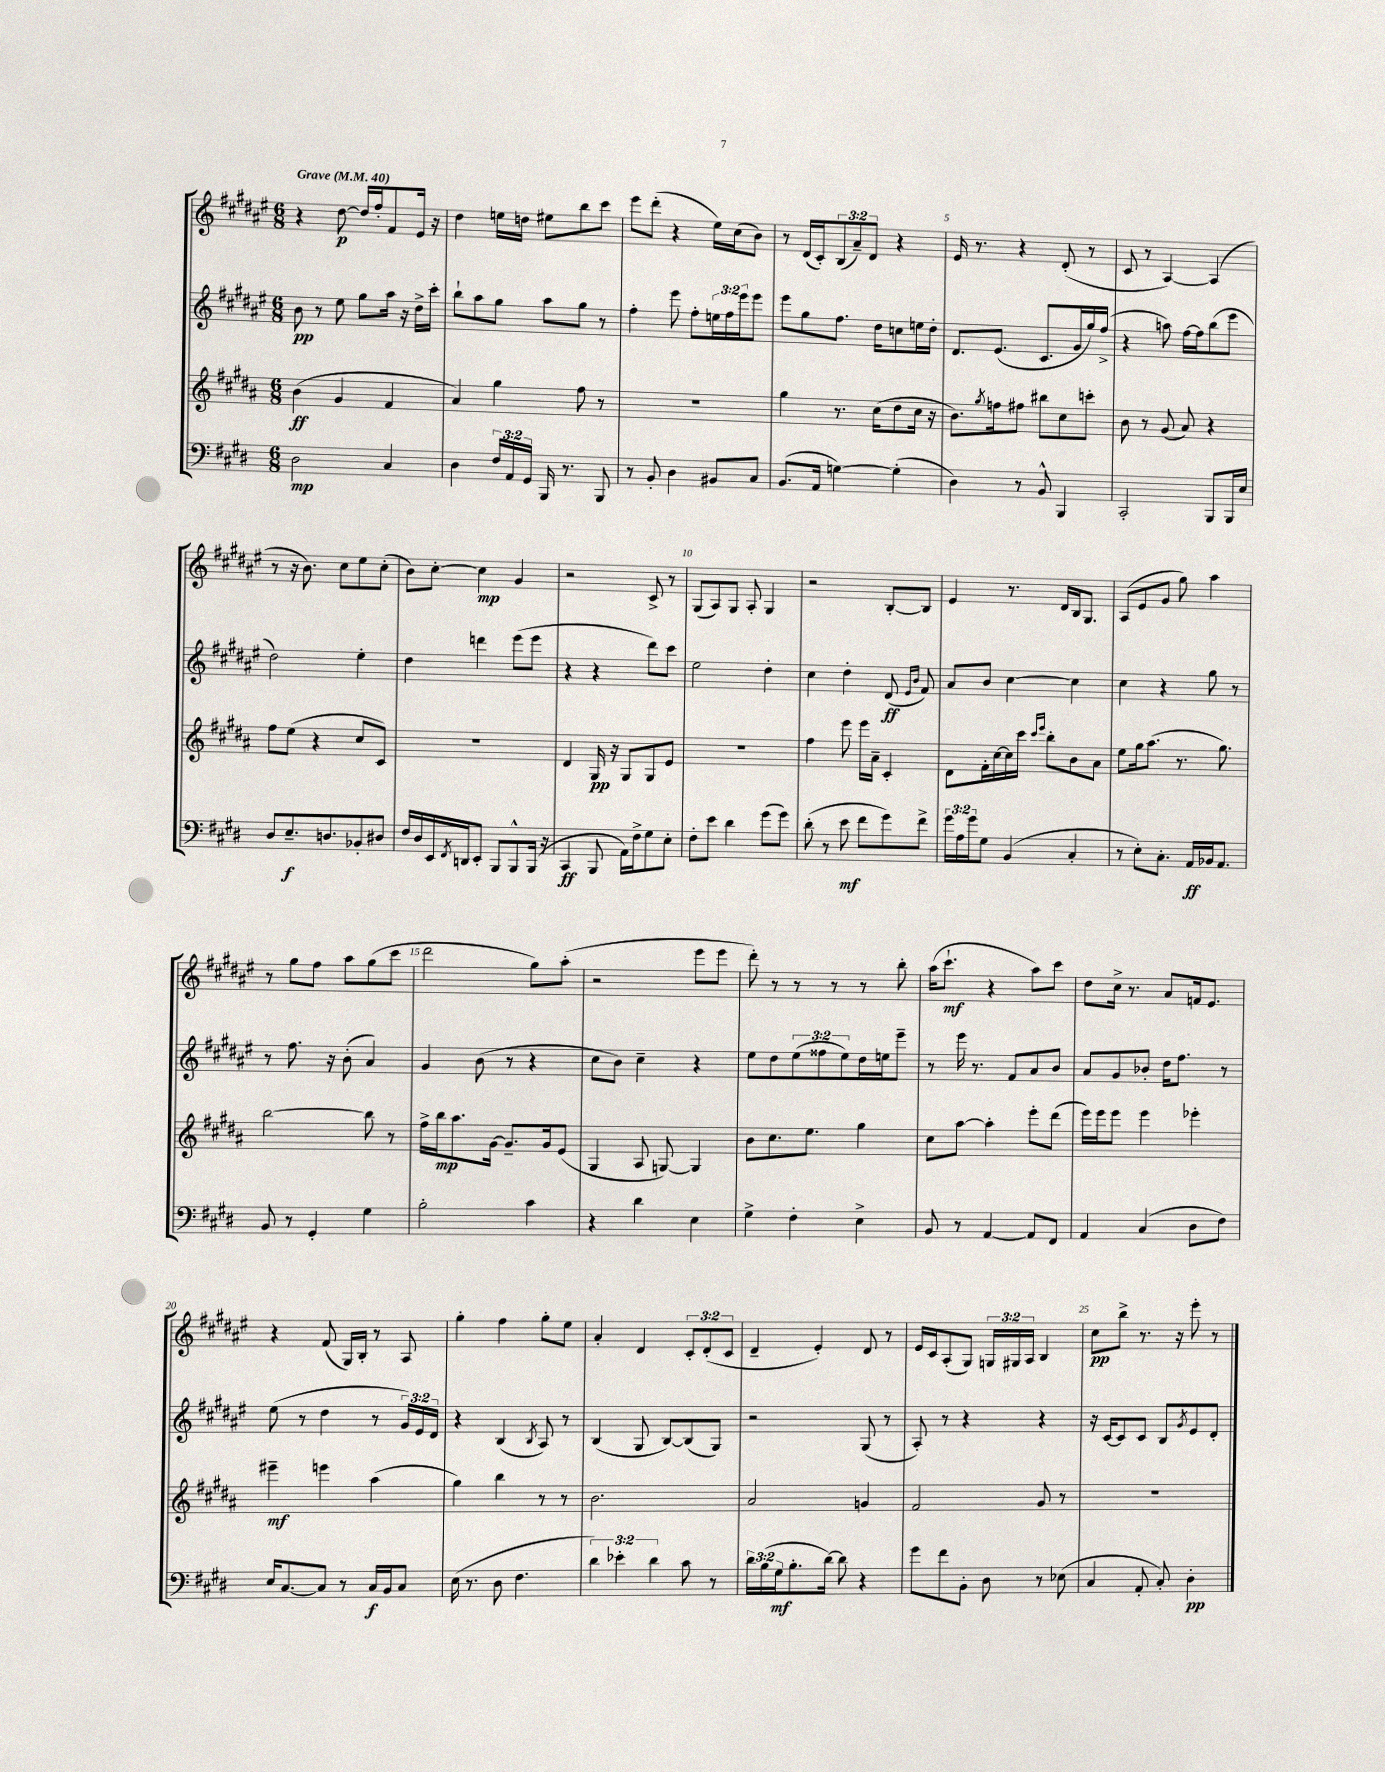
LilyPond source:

<<
\new StaffGroup <<
\new Staff = "s0" {
    \clef treble \key fis \major \numericTimeSignature \time 6/8 \override Staff.TupletNumber.text = #tuplet-number::calc-fraction-text \tempo "Grave" 4 = 40
    r4 dis''8~\p dis''16 fis''16-. fis'8 eis'16 r16 |
    dis''4 e''16 d''16 eis''8 b''8 cis'''8 |
    eis'''8 dis'''8-.( r4 eis''16) cis''16( b'8) |
    r8 dis'16( cis'16-.) \tuplet 3/2 { b8( ais'8--) dis'8 } r4 |
    eis'16 r8. r4 dis'8-.( r8 |
    cis'8 r8 ais4~) ais4( |
    r8 r16 b'8.) cis''8 eis''8 cis''8-.( |
    b'8) cis''8~-. cis''4\mp gis'4 |
    r2 cis'8-> r8 |
    gis8( ais8) gis8 ais8-. gis4 |
    r2 b8~-. b8 |
    eis'4 r8. dis'16 b16 gis8. |
    ais8( eis'8 gis'8 gis''8) ais''4 |
    r8 gis''8 fis''8 ais''8 gis''8( cis'''8 |
    dis'''2 gis''8) ais''8-.( |
    r2 eis'''8 eis'''8 |
    dis'''8-.) r8 r8 r8 r8 b''8-. |
    ais''16( cis'''8.-!\mf r4 ais''8) cis'''8 |
    dis''8 cis''16-> r8. ais'8 f'16 eis'8. |
    r4 fis'8( gis16) b16-. r8 ais8 |
    gis''4-. fis''4 gis''8-. eis''8 |
    ais'4-. dis'4 \tuplet 3/2 { cis'8-. dis'8-.( cis'8 } |
    dis'4-- eis'4-.) dis'8 r8 |
    eis'16 cis'16 ais8-.( gis8) \tuplet 3/2 { g16 gis16 ais16 } b4 |
    cis''8\pp b''8-> r8. r16 eis'''8-. r8 \bar "|." |
}
\new Staff = "s1" {
    \clef treble \key fis \major \numericTimeSignature \time 6/8 \override Staff.TupletNumber.text = #tuplet-number::calc-fraction-text
    b'8\pp r8 eis''8 gis''8 ais''16 r16 dis''16-> cis'''16-. |
    b''8-! ais''8 gis''8 ais''8 gis''8 r8 |
    fis''4-. eis'''8 fis''8-. \tuplet 3/2 { e''16 fis''16 eis'''16 } eis'''8 |
    eis'''8 gis''8 fis''8. dis''16 c''8 e''16 dis''16-. |
    dis'8. eis'8.( cis'8. gis'16 gis''16) fis''16->( |
    r4 a''8) fis''16~ fis''16 b''8( eis'''8 |
    dis''2) eis''4-. |
    dis''4 d'''4 eis'''8( eis'''8 |
    r4 r4 dis'''8) cis'''8 |
    eis''2 dis''4-. |
    cis''4 dis''4-. dis'8\ff( \grace { eis'16 b'16 } fis'8) |
    ais'8 b'8 cis''4~ cis''4 |
    cis''4 r4 gis''8 r8 |
    r8 fis''8. r16 b'8-.( ais'4) |
    gis'4 b'8( r8 r4 |
    cis''8 b'8) cis''4-- r4 |
    eis''8 dis''8 \tuplet 3/2 { eis''8( fisis''8 eis''8) } dis''16 e''16 eis'''8-- |
    r8 eis'''16 r8. fis'8 ais'8 b'8 |
    ais'8 gis'8 bes'8-. dis''16 fis''8. r8 |
    eis''8( r8 dis''4 r8 \tuplet 3/2 { gis'16) eis'16 dis'16 } |
    r4 b4( \acciaccatura { b8 } ais8) r8 |
    b4( gis8 b8~) b8( gis8) |
    r2 gis8( r8 |
    ais8-.) r8 r4 r4 |
    r16 cis'16~ cis'8 cis'8 b8 \acciaccatura { gis'8 } eis'8 dis'8-. \bar "|." |
}
\new Staff = "s2" {
    \clef treble \key b \major \numericTimeSignature \time 6/8
    b'4\ff( gis'4 fis'4 |
    ais'4) gis''4 fis''8 r8 |
    R2. |
    gis''4 r8. cis''16( dis''8 cis''16 r16 |
    b'8.) \acciaccatura { gis''8 } f''16 fis''8 bis''8 cis''8 c'''8-. |
    b'8 r8 gis'8( ais'8) r4 |
    fis''8 e''8( r4 cis''8 cis'8) |
    R2. |
    dis'4 gis16\pp r16 gis8 gis8 e'8 |
    R2. |
    fis''4 e'''8 e'''16 ais'16-- cis'4-. |
    dis'8 fis'16-. cis''16~ cis''16 cis'''16 \grace { cis'''16 e'''16 } b''8-. b'8 ais'8 |
    e''8 gis''16 ais''8.( r8. gis''8.) |
    b''2~ b''8 r8 |
    fis''16-> b''16\mp ais''8. gis'16~ gis'8.-- gis'16 e'8( |
    gis4 ais8 g8~) g4 |
    b'8 cis''8. e''8. gis''4 |
    cis''8 ais''8~ ais''4-. e'''8-. dis'''8( |
    e'''16) e'''16 e'''8 e'''4 ees'''4-. |
    eis'''4--\mf e'''4 ais''4( |
    gis''4) b''4 r8 r8 |
    b'2. |
    ais'2 g'4 |
    fis'2 gis'8 r8 |
    R2. \bar "|." |
}
\new Staff = "s3" {
    \clef bass \key e \major \numericTimeSignature \time 6/8 \override Staff.TupletNumber.text = #tuplet-number::calc-fraction-text
    dis2\mp cis4 |
    dis4 \tuplet 3/2 { fis16 a,16 gis,16 } b,,16 r8. b,,8 |
    r8 b,8-. dis4 bis,8 cis8 |
    b,8.( a,16 g4~) g4-.( |
    dis4) r8 b,8-^ b,,4 |
    cis,2-. b,,8 b,,16 e16 |
    dis8 e8.--\f d8. bes,8-. dis8 |
    fis16 dis16 e,16 \acciaccatura { fis,8 } d,16 e,8-. b,,8 b,,8-^ b,,16( r16 |
    cis,4\ff b,,8 a,16) fis16-> gis8 e8-. |
    fis8-. e'8 dis'4 gis'8( gis'8) |
    dis'8-.( r8 e'8\mf fis'8 gis'8) fis'8-> |
    \tuplet 3/2 { gis'16 a16 gis'16 } gis8 b,4( cis4-. |
    r8 e8-.) cis8.-. a,16\ff bes,16 a,8. |
    b,8 r8 gis,4-. gis4 |
    b2-. cis'4 |
    r4 dis'4 e4 |
    gis4-> fis4-. e4-> |
    b,8 r8 a,4~ a,8 fis,8 |
    a,4 cis4( dis8 fis8) |
    e16 cis8.~ cis8 r8 cis16\f b,16 cis8 |
    e16( r8. dis8 fis4. |
    \tuplet 3/2 { dis'4) ees'4-. dis'4 } cis'8 r8 |
    \tuplet 3/2 { dis'16 b16( gis16\mf } b8.-. dis'16~) dis'8 r4 |
    gis'8 fis'8 b,8-. dis8 r8 ees8( |
    cis4 a,8-. cis8-.) dis4-.\pp \bar "|." |
}
>>
>>
\layout { \context { \Score \override BarNumber.break-visibility = ##(#f #t #t) barNumberVisibility = #(every-nth-bar-number-visible 5) } }
